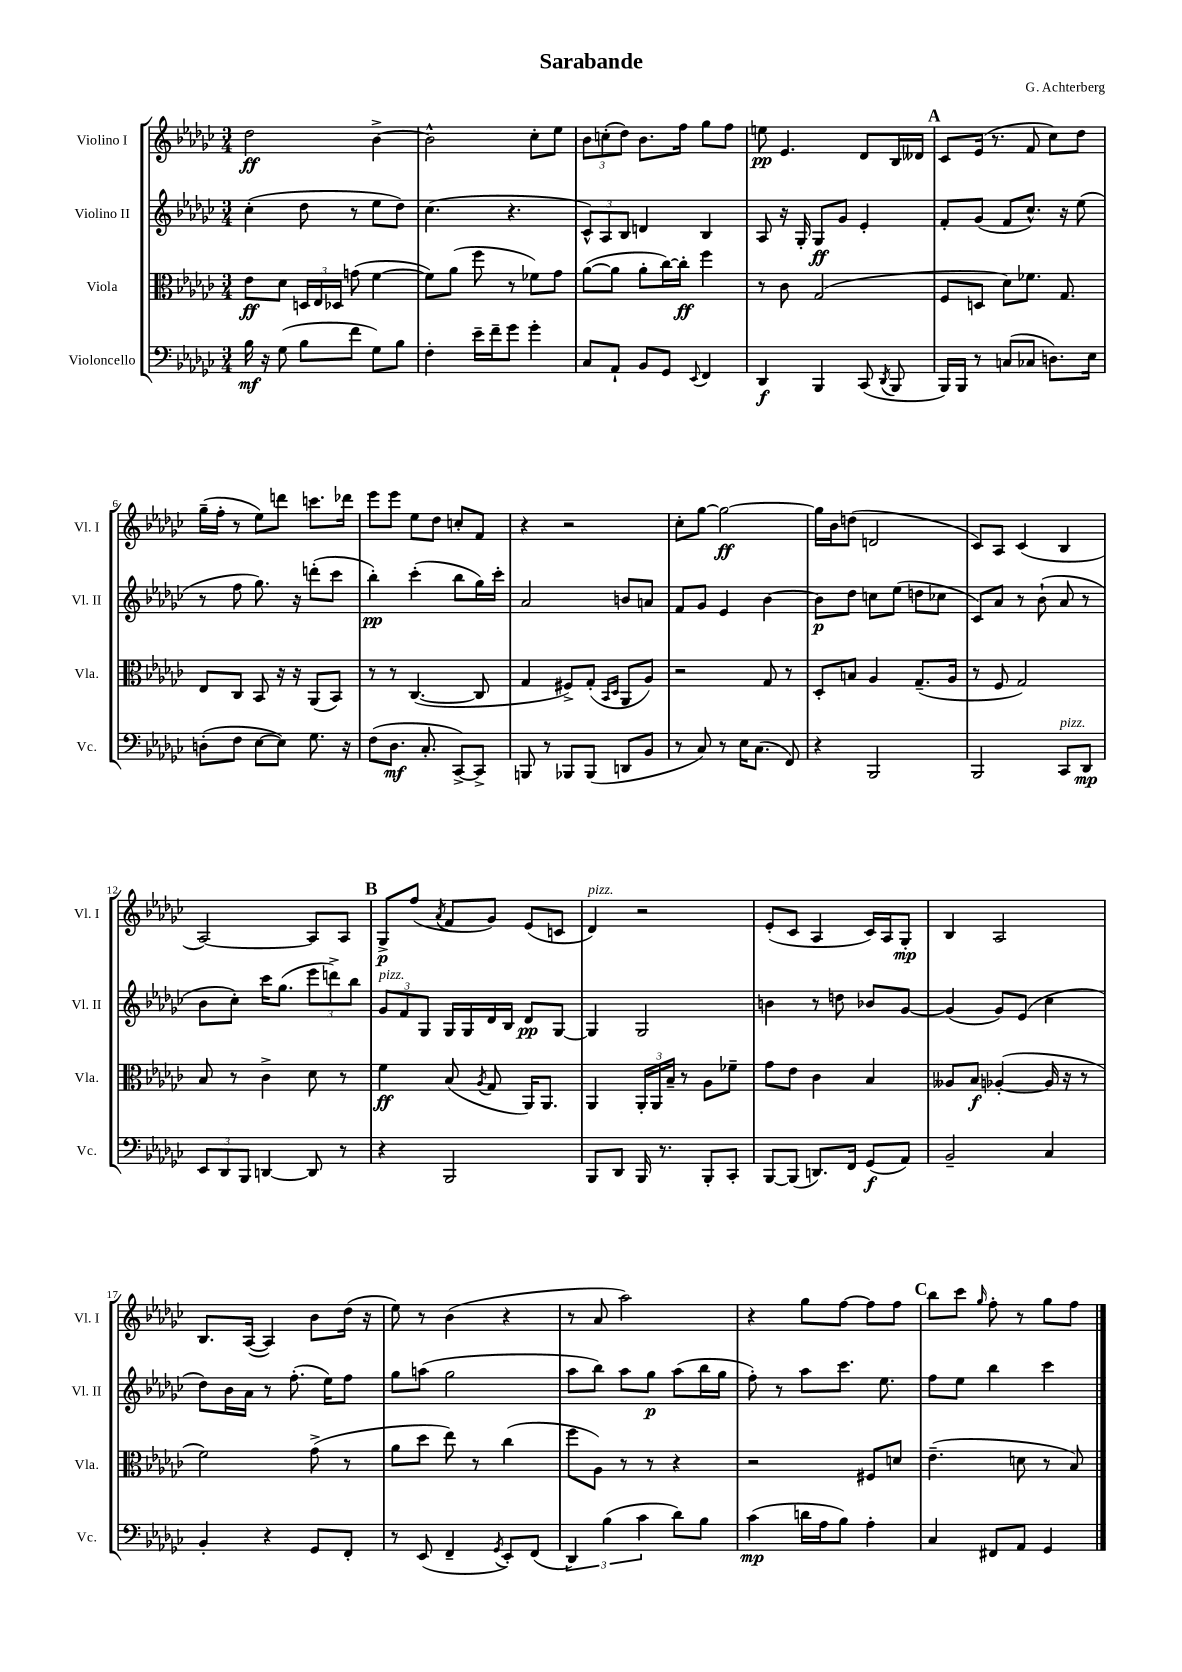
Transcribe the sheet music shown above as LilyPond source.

\header { title = "Sarabande" composer = "G. Achterberg" }
<<
\new StaffGroup <<
\new Staff = "s0" \with { instrumentName = "Violino I" shortInstrumentName = "Vl. I" } {
    \clef treble \key ges \major \numericTimeSignature \time 3/4
    \autoBeamOff des''2\ff bes'4~-> |
    bes'2-^ ces''8[-. ees''8] |
    \tuplet 3/2 { bes'8[ c''8-.( des''8]) } bes'8.[ f''16] ges''8[ f''8] |
    e''8\pp ees'4. des'8[ bes16 deses'16] |
    \mark \markup { \bold "A" } ces'8[ ees'16]( r8. f'8 ces''8[) des''8] |
    ges''16[--( f''16]-. r8 ees''8[) d'''8] c'''8.[ des'''16] |
    ees'''8[ ees'''8] ees''8[ des''8] c''8[-. f'8] |
    r4 r2 |
    ces''8[-. ges''8]~ ges''2~\ff |
    ges''16[ bes'16 d''8]( d'2 |
    ces'8[) aes8] ces'4( bes4 |
    aes2~) aes8[ aes8] |
    \mark \markup { \bold "B" } ges8[->\p f''8]( \acciaccatura { aes'8 } f'8[ ges'8]) ees'8[( c'8] |
    des'4^\markup { \italic "pizz." }) r2 |
    ees'8[-.( ces'8] aes4 ces'16[) aes16 ges8]-.\mp |
    bes4 aes2 |
    bes8.[ aes16]~( aes4) bes'8[ des''16]( r16 |
    ees''8) r8 bes'4( r4 |
    r8 aes'8 aes''2) |
    r4 ges''8[ f''8]~ f''8[ f''8] |
    \mark \markup { \bold "C" } bes''8[ ces'''8] \grace { ges''16 } f''8-. r8 ges''8[ f''8] \bar "|." |
}
\new Staff = "s1" \with { instrumentName = "Violino II" shortInstrumentName = "Vl. II" } {
    \clef treble \key ges \major \numericTimeSignature \time 3/4
    \autoBeamOff ces''4-.( des''8 r8 ees''8[ des''8]) |
    ces''4.( r4. |
    \tuplet 3/2 { ces'8[-^) aes8 bes8] } d'4 bes4 |
    aes8 r16 ges16-. ges8[\ff ges'8] ees'4-. |
    \mark \markup { \bold "A" } f'8[-. ges'8]( f'8[ ces''8.]-^) r16 ees''8( |
    r8 f''8 ges''8.) r16 d'''8[-.( ces'''8] |
    bes''4-.\pp) ces'''4-.( bes''8[ ges''16) ces'''16]-. |
    aes'2 b'8[ a'8] |
    f'8[ ges'8] ees'4 bes'4~ |
    bes'8[\p des''8] c''8[ ees''8]( d''8[ ces''8] |
    ces'8[) aes'8] r8 bes'8-!( aes'8 r8 |
    bes'8[ ces''8]-.) ces'''16[ ges''8.]( \tuplet 3/2 { ees'''8[ d'''8->) bes''8] } |
    \mark \markup { \bold "B" } \tuplet 3/2 { ges'8[^\markup { \italic "pizz." } f'8 ges8] } ges16[ ges16 des'16 bes16] des'8[\pp ges8]~ |
    ges4 ges2 |
    b'4 r8 d''8 bes'8[ ges'8]~ |
    ges'4( ges'8[) ees'8]( ces''4 |
    des''8[) bes'16 aes'16] r8 f''8.-.( ees''16[) f''8] |
    ges''8[ a''8]( ges''2 |
    aes''8[ bes''8]) aes''8[ ges''8]\p aes''8[( bes''16 ges''16] |
    f''8-.) r8 aes''8[ ces'''8.] ees''8. |
    \mark \markup { \bold "C" } f''8[ ees''8] bes''4 ces'''4 \bar "|." |
}
\new Staff = "s2" \with { instrumentName = "Viola" shortInstrumentName = "Vla." } {
    \clef alto \key ges \major \numericTimeSignature \time 3/4
    \autoBeamOff ees'8[\ff des'8] \tuplet 3/2 { d16[ ees16 des16] } g'8( f'4~ |
    f'8[) aes'8]( f''8 r8 fes'8[) ges'8] |
    aes'8[~( aes'8] aes'8[-. ces''16~) ces''16]-.\ff f''4 |
    r8 ces'8 ges2( |
    \mark \markup { \bold "A" } f8[ d8] des'8[) fes'8.] ges8. |
    ees8[ ces8] bes,8 r16 r16 aes,8[( bes,8]) |
    r8 r8 ces4.~( ces8 |
    ges4 fis8[->) ges8]-.( \grace { bes,16[ des16] } aes,8[ aes8]) |
    r2 ges8 r8 |
    des8[-. b8] aes4 ges8.[--( aes16] |
    r8 f8 ges2) |
    bes8 r8 ces'4-> des'8 r8 |
    \mark \markup { \bold "B" } f'4\ff bes8( \acciaccatura { aes8 } ges8 aes,16[) aes,8.] |
    aes,4 \tuplet 3/2 { aes,16[-. aes,16 bes16]-- } r8 aes8[ fes'8]-- |
    ges'8[ ees'8] ces'4 bes4 |
    aeses8[ bes8]\f aes4~-.( aes16 r16 r8 |
    f'2) ges'8->( r8 |
    aes'8[ des''8] ees''8) r8 ces''4( |
    f''8[ aes8]) r8 r8 r4 |
    r2 fis8[ d'8] |
    \mark \markup { \bold "C" } ees'4.--( d'8 r8 bes8) \bar "|." |
}
\new Staff = "s3" \with { instrumentName = "Violoncello" shortInstrumentName = "Vc." } {
    \clef bass \key ges \major \numericTimeSignature \time 3/4
    \autoBeamOff bes16\mf r16 ges8( bes8[ f'8] ges8[) bes8] |
    f4-. ees'16[-- f'16-- ges'8] ges'4-. |
    ces8[ aes,8]-! bes,8[ ges,8] \appoggiatura { ees,8 } f,4 |
    des,4\f bes,,4 ces,8( \acciaccatura { des,8 } bes,,8 |
    \mark \markup { \bold "A" } bes,,16[) bes,,16] r8 c8[( ces8] d8.[) ees16] |
    d8[-.( f8] ees8[~ ees8]) ges8. r16 |
    f8[( des8.]\mf ces8.-. ces,8[~->) ces,8]-> |
    b,,8 r8 bes,,8[ bes,,8]( d,8[ bes,8] |
    r8 ces8) r8 ees16[ ces8.]( f,8) |
    r4 bes,,2 |
    bes,,2 ces,8[^\markup { \italic "pizz." } des,8]\mp |
    \tuplet 3/2 { ees,8[ des,8 bes,,8] } d,4~ d,8 r8 |
    \mark \markup { \bold "B" } r4 bes,,2 |
    bes,,8[ des,8] bes,,16 r8. bes,,8[-. ces,8]-. |
    bes,,8[~ bes,,8]( d,8.[) f,16] ges,8[\f( aes,8]) |
    bes,2-- ces4 |
    bes,4-. r4 ges,8[ f,8]-. |
    r8 ees,8( f,4-- \acciaccatura { ges,8 } ees,8[-.) f,8]( |
    \tuplet 3/2 { des,4) bes4( ces'4 } des'8[) bes8] |
    ces'4\mp( d'16[ aes16 bes8]) aes4-. |
    \mark \markup { \bold "C" } ces4 fis,8[ aes,8] ges,4 \bar "|." |
}
>>
>>
